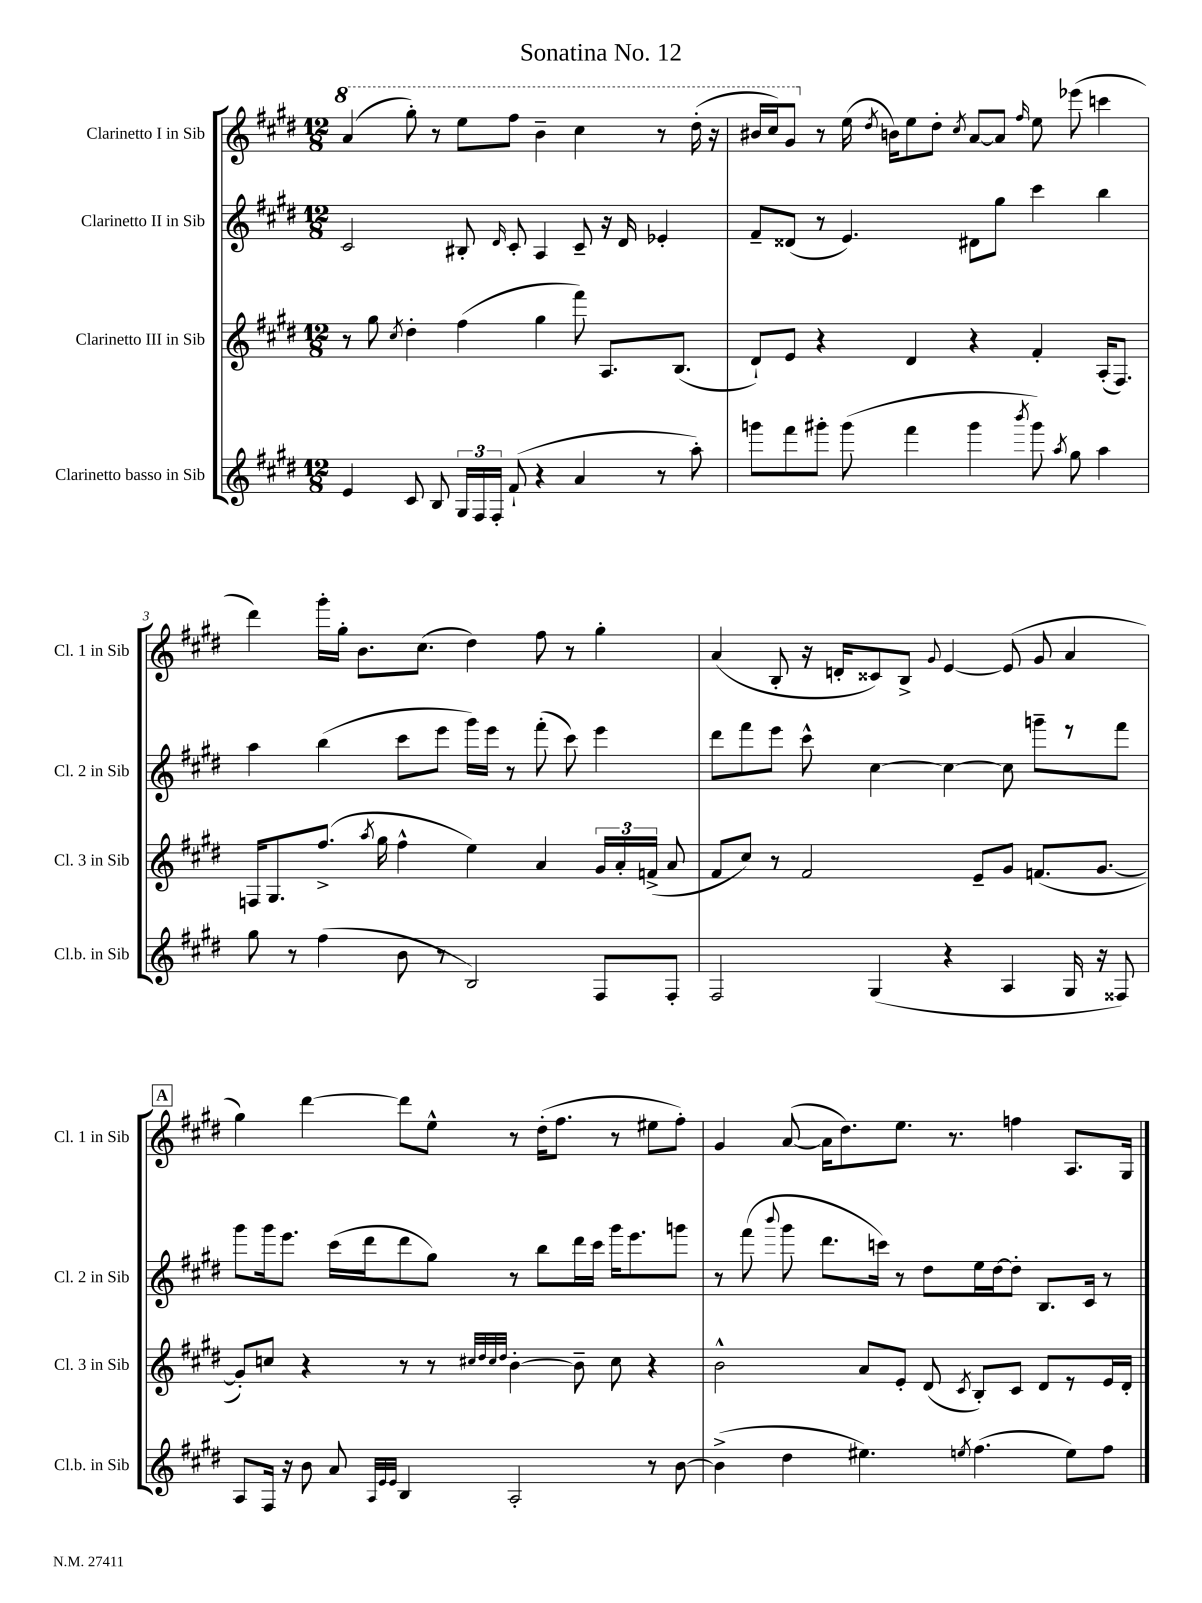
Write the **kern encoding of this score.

**kern	**kern	**kern	**kern
*staff4	*staff3	*staff2	*staff1
*clefG2	*clefG2	*clefG2	*clefG2
*k[f#c#g#d#]	*k[f#c#g#d#]	*k[f#c#g#d#]	*k[f#c#g#d#]
*M12/8	*M12/8	*M12/8	*M12/8
4e	8r	2c#	(4aa
.	8gg#	.	.
.	8qcc#	.	.
8c#	4dd#'	.	8ggg#')
8B	.	.	8r
24G#	(4ff#	8B#'	8eee
24F#	.	.	.
24F#'	.	.	.
.	.	16qqd#	.
(8f#`	.	8c#'	8fff#
4r	4gg#	4A	4bb~
4a	8fff#)	8c#~	4ccc#
.	8.A	16r	.
.	.	16d#	.
8r	.	4e-'	8r
.	(8.B	.	.
8aa')	.	.	(16ddd#'
.	.	.	16r
=	=	=	=
8ggg	8d#`)	8f#~	16bb#
.	.	.	16ccc#)
8fff#	8e	(8d##	8gg#
8ggg#'	4r	8r	8r
(8ggg#	.	4.e)	(16ee
.	.	.	8qdd#
.	.	.	16b)
4fff#	4d#	.	8ee
.	.	.	8dd#'
.	.	.	8qcc#
4ggg#	4r	8d#	[8a
.	.	8gg#	8a]
8qbbb	.	.	16qqff#
8ggg#)	4f#'	4ccc#	8ee
8qaa	.	.	.
8gg#	.	.	(8eee-
4aa	(16A'	4bb	4ccc
.	8.F#)	.	.
=	=	=	=
8gg#	16F	4aa	4ddd#)
.	8.G#	.	.
8r	.	.	.
(4ff#	(8.ff#^	(4bb	16ggg#'
.	.	.	16gg#'
.	.	.	8.b
.	8qaa	.	.
.	16gg#	.	.
8b	4ff#^^	8ccc#	.
.	.	.	(8.cc#
8r	.	8eee	.
2B)	4ee)	16ggg#)	4dd#)
.	.	16eee	.
.	.	8r	.
.	4a	(8fff#'	8ff#
.	.	8ccc#)	8r
8F#	24g#	4eee	4gg#'
.	24a'	.	.
.	(24f^	.	.
8F#'	8a	.	.
=	=	=	=
2F#	8f#	8ddd#	(4a
.	8cc#)	8fff#	.
.	8r	8eee	8B'
.	2f#	8ccc#^^	16r
.	.	.	16d'
(4G#	.	[4cc#	8c##)
.	.	.	8B^
.	.	.	8qqg#
4r	.	4cc#_	[4e
.	8e~	.	.
4A	8g#	8cc#]	(8e]
.	(8.f	8ggg~	8g#
16G#	.	8r	4a
16r	[8.g#	.	.
8F##)	.	8fff#	.
=	=	=	=
8A	8g#'])	8ggg#	4gg#)
16F#	8cc	16ggg#	.
16r	.	8.eee	.
8b	4r	.	[4ddd#
8a	.	(16ccc#	.
.	.	16ddd#	.
32qqA	.	.	.
32qqe	.	.	.
32qqe	.	.	.
4B	8r	8ddd#	8ddd#]
.	8r	8gg#)	8ee^^
.	32qqcc#	.	.
.	32qqdd#	.	.
.	32qqcc#	.	.
.	32qqdd#	.	.
2A'	[4b'	8r	8r
.	.	8bb	(16dd#'
.	.	.	8.ff#
.	8b~]	16ddd#	.
.	.	16ccc#	.
.	8cc#	16ggg#	8r
.	.	8.eee	.
8r	4r	.	8ee#
[8b	.	8ggg	8ff#')
=	=	=	=
(4b^]	2b^^	8r	4g#
.	.	(8fff#	.
.	.	8qqbbb	.
4dd#	.	8ggg#	([8a
.	.	8.ddd#	16a]
.	.	.	8.dd#)
4.ee#)	8a	.	.
.	.	16ccc)	.
.	8e'	8r	8.ee
.	(8d#	8dd#	.
.	.	.	8.r
8qee	8qc#	.	.
(4.ff#	8B')	16ee	.
.	.	[16dd#	.
.	8c#	8dd#']	4ff
.	8d#	8.B	.
8ee)	8r	.	8.A
.	.	16c#	.
8ff#	16e	8r	.
.	16d#'	.	16G#
==	==	==	==
*-	*-	*-	*-
